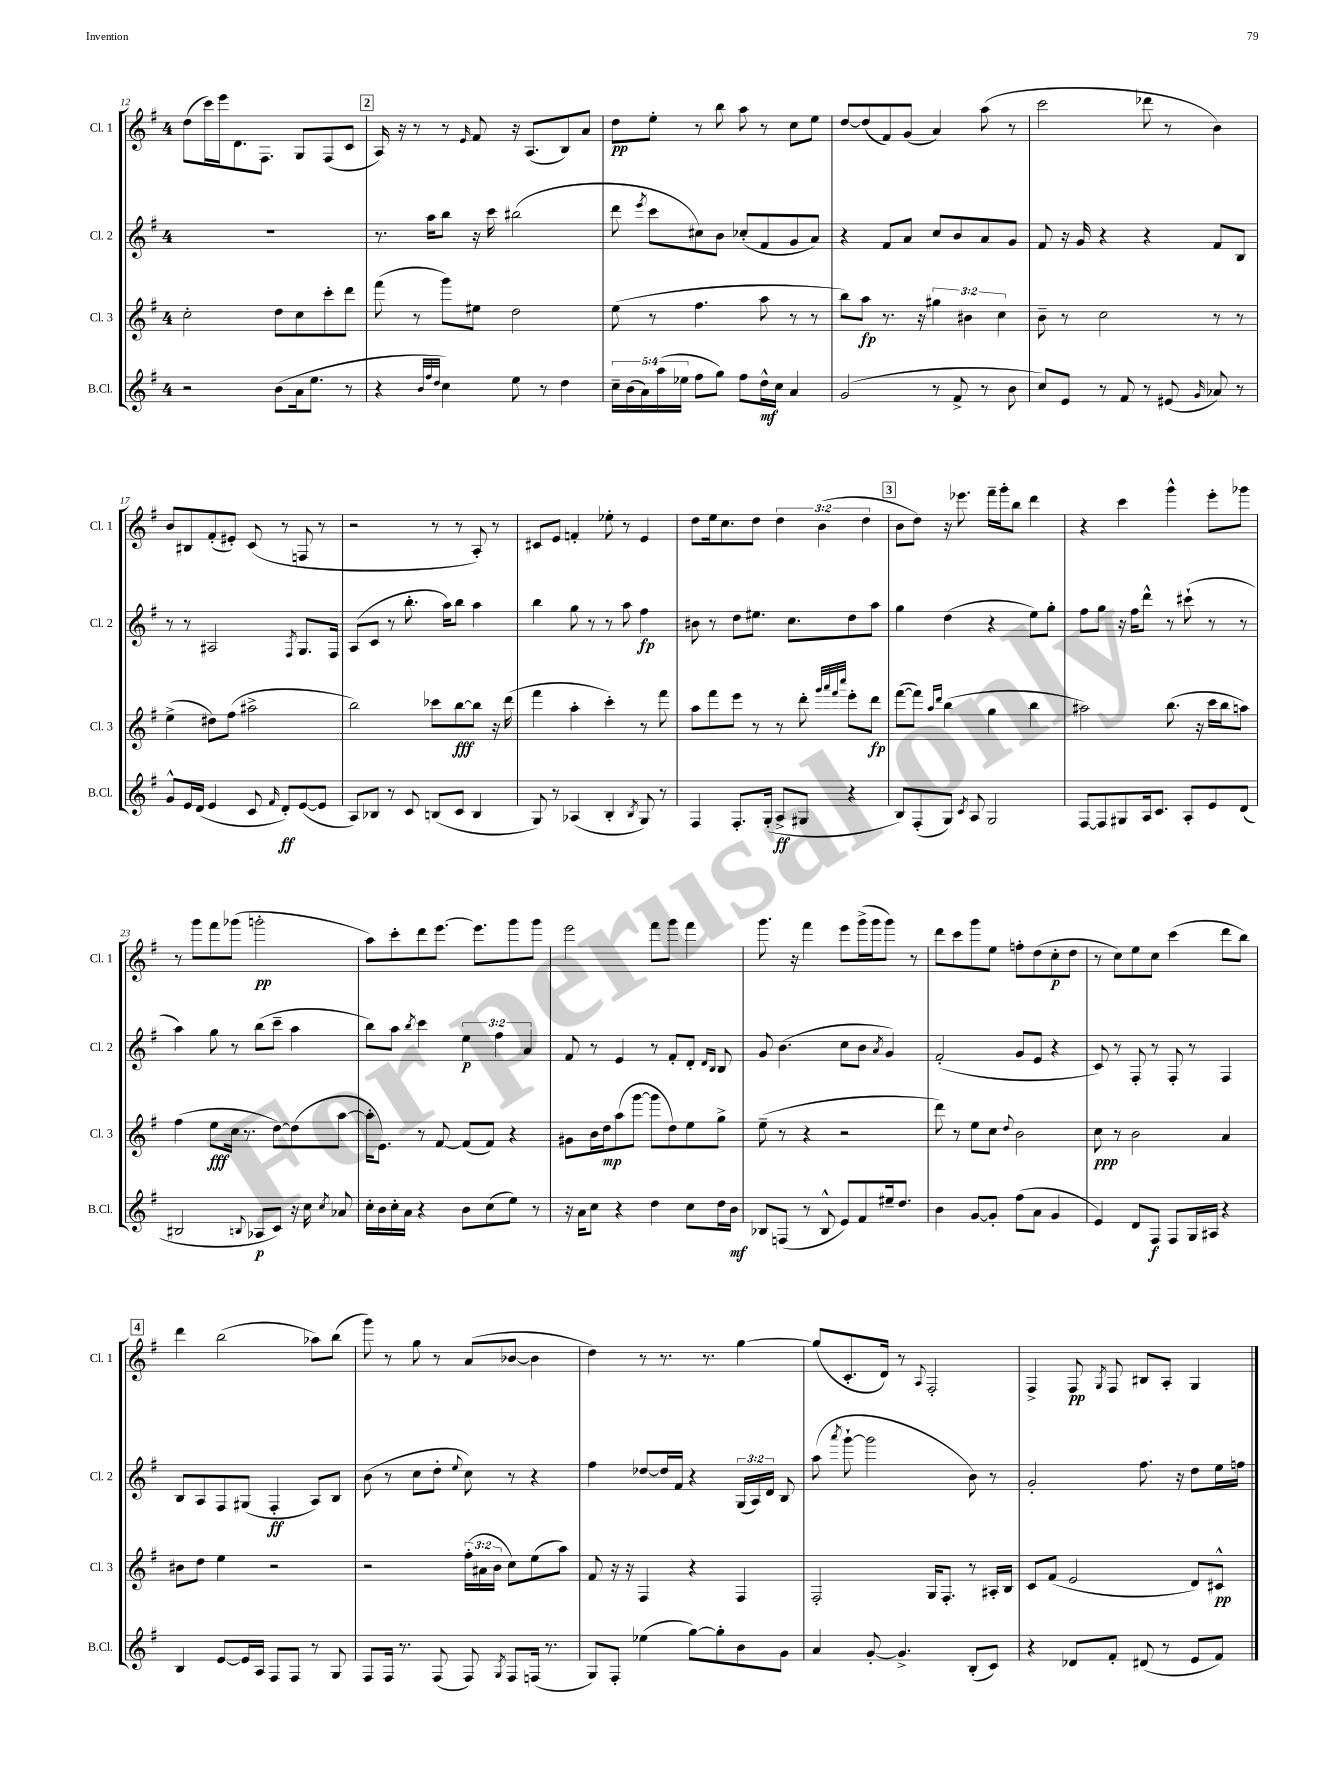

**kern	**kern	**kern	**kern
*staff4	*staff3	*staff2	*staff1
*clefG2	*clefG2	*clefG2	*clefG2
*k[f#]	*k[f#]	*k[f#]	*k[f#]
*M4/4	*M4/4	*M4/4	*M4/4
2r	2cc'	1r	(8dd
.	.	.	16ccc)
.	.	.	16eee
.	.	.	8.d
.	.	.	8.F#
(8b	8dd	.	.
16a	8cc	.	8G
8.ee	.	.	.
.	8ccc'	.	(8F#
8r	8ddd	.	8c
=	=	=	=
4r	(8fff#	8.r	16A)
.	.	.	16r
.	8r	.	8r
.	.	16aa	.
32qqb	.	.	.
32qqff#	.	.	.
32qqdd	.	.	.
4cc)	8ggg)	8bb	8r
.	.	.	16qqe
.	8ee#	16r	8f#
.	.	16ccc	.
8ee	2dd	(2bb#	16r
.	.	.	(8.A
8r	.	.	.
4dd	.	.	8B)
.	.	.	8a
=	=	=	=
20cc~	(8ee	8ddd	8dd
(20b	.	.	.
20a)	.	.	.
.	.	8qeee	.
.	8r	8ccc	8ee'
(20aa	.	.	.
20ee-	.	.	.
8ff#	4.ff#	8cc#)	8r
8gg)	.	8b	8bb
8ff#	.	(8cc-'	8aa
16dd^^	8aa	8f#	8r
16cc	.	.	.
4a	8r	8g	8cc
.	8r	8a)	8ee
=	=	=	=
(2g	8bb)	4r	[8dd
.	8aa	.	(8dd]
.	8.r	8f#	8f#)
.	.	8a	(8g
.	16r	.	.
8r	6gg#	8cc	4a)
8f#^	.	8b	.
.	6b#	.	.
8r	.	8a	(8aa
.	6cc	.	.
8b	.	8g	8r
=	=	=	=
8cc)	8b~	8f#	2ccc
8e	8r	16r	.
.	.	16g	.
8r	2cc	4r	.
8f#	.	.	.
8r	.	4r	8ddd-
(8e#	.	.	8r
16qqg	.	.	.
8a-)	8r	8f#	4b)
8r	8r	8B	.
=	=	=	=
8g^^	(4ee^	8r	8b
16e	.	8r	8B#
(16d	.	.	.
4e	8dd#)	2A#	(8f#'
.	(8ff#	.	8e#')
8c	2aa#^	.	(8c
16qqf#	.	.	.
8d')	.	.	8r
.	.	8qF#	.
([8e	.	8.G	8F
8e]	.	.	8r
.	.	16F#	.
=	=	=	=
8A)	2bb)	(8A	2r
8B-	.	8c	.
8r	.	8r	.
8c	.	8.bb'	.
(8B	8ccc-	.	8r
.	.	16aa)	.
8c	[8bb	8bb	8r
4B	8bb]	4aa	8A')
.	16r	.	8r
.	(16ddd	.	.
=	=	=	=
8G)	4fff#	4bb	8c#
8r	.	.	8e
(4A-	4aa'	8gg	4f'
.	.	8r	.
4B'	4ccc')	8r	8ee-'
.	.	8aa	8r
8qB	.	.	.
8G)	8r	4ff#	4e
8r	8fff#	.	.
=	=	=	=
4F#	8aa	8b#	8dd
.	8fff#	8r	16ee
.	.	.	8.cc
8.F#'	8eee	8dd	.
.	8r	8.ee#	8dd
(16G'	.	.	.
8A^	8r	.	6dd
.	.	8.cc	.
8G#	8ddd'	.	.
.	.	.	(6b
.	32qqggg	.	.
.	32qqaaa	.	.
.	32qqfff#	.	.
.	32qqcccc	.	.
4r	8eee'	8dd	.
.	.	.	6dd
.	8ddd	8aa	.
=	=	=	=
8B)	([8fff#	4gg	8b
(8F#'	8fff#])	.	8dd)
.	16qqaa	.	.
.	16qqddd	.	.
8G)	(4bb	(4dd	16r
.	.	.	8.eee-
8qc	.	.	.
8A	.	.	.
2G	4gg	4r	16fff#~
.	.	.	16ggg'
.	.	.	8bb
.	4bb	8ee)	4ddd
.	.	8gg'	.
=	=	=	=
[8F#	2aa#)	8ff#	4r
8F#]	.	8gg	.
8G#	.	16r	4ccc
.	.	16ff#	.
16A	.	8ddd^^	.
8.c	.	.	.
.	(8.bb	8r	4ggg^^
8A'	.	(8ccc#`	.
.	16r	.	.
8e	16ccc	8r	8eee'
.	16bb	.	.
(8d	8aa)	8r	8ggg-
=	=	=	=
2B#	(4ff#	4aa)	8r
.	.	.	8ggg
.	8ee	8gg	8fff#
.	16cc	8r	(8ggg-
.	8.r	.	.
8qqB	.	.	.
8A-	.	(8bb	2ggg'
8c)	[8dd)	8ccc~	.
16r	(8dd]	4aa	.
16cc	.	.	.
8qcc	.	.	.
8a-	[8aa	.	.
=	=	=	=
16cc'	16aa']	8bb)	8aa)
16b	8.e)	.	.
16cc'	.	8aa	8ccc'
16a	.	.	.
.	.	8qbb	.
4r	8r	4ccc	8ddd
.	[8f#	.	[8.eee
8b	(8f#]	6ee	.
.	.	.	8.eee]
(8cc	8f#)	.	.
.	.	6ff#	.
8ee)	4r	.	8ggg
.	.	6a	.
8r	.	.	8ggg
=	=	=	=
16r	8g#	8f#	2eee
16a	.	.	.
8cc	16b	8r	.
.	16dd	.	.
4r	(8aa	4e	.
.	[8ggg	.	.
4dd	8ggg]	8r	8fff#
.	8dd)	8f#'	8ggg
8cc	8ee	8d'	4fff#
.	.	16qqd	.
.	.	16qqB	.
16dd	8gg^	8B	.
16b	.	.	.
=	=	=	=
8B-	(8ee~	8g	8.ggg
(8F	8r	(4.b	.
.	.	.	16r
8r	4r	.	4fff#
8B-^^	.	.	.
8e)	2r	8cc	8eee
8f#	.	8b	(16ggg^
.	.	.	16ggg
.	.	8qa	.
16ee#~	.	4g)	8ggg)
8.dd	.	.	.
.	.	.	8r
=	=	=	=
4b	8ddd)	(2f#'	8ddd
.	8r	.	8ccc
[8g	8ee	.	8ggg
8g']	8cc	.	8ee
.	8qqdd	.	.
(8ff#	2b	8g	8ff'
8a	.	8e	(8dd
4g	.	4r	8cc'
.	.	.	8dd
=	=	=	=
4e)	8cc	8c)	8r
.	8r	8r	8cc)
8d	2b	8F#'	8ee
8F#	.	8r	8cc
8F#	.	8F#'	(4ccc
16G	.	8r	.
16A#	.	.	.
4r	4a	4F#	8ddd
.	.	.	8bb)
=	=	=	=
4B	8b#	8B	4ddd
.	8dd	8A	.
[8e	4ee	8F#	(2bb
16e]	.	(8G#	.
16A	.	.	.
8F#	2r	4F#'	.
8F#	.	.	.
8r	.	8A)	8aa-)
8G	.	8B	(8bb
=	=	=	=
8F#	2r	(8b	8ggg)
16F#	.	8r	8r
8.r	.	.	.
.	.	8cc	8gg
(8F#	.	8dd'	8r
.	.	8qqee	.
8F#)	(24ff#'	8cc)	(8a
.	24a#	.	.
.	24b	.	.
8qG	.	.	.
8F#	8cc)	8r	[8b-
(16F	(8ee	4r	4b-]
8.r	.	.	.
.	8aa)	.	.
=	=	=	=
8G)	8f#	4ff#	4dd)
8F#'	16r	.	.
.	16r	.	.
(4ee-	4F#	[8dd-	8r
.	.	16dd-]	8.r
.	.	16f#	.
[8gg)	4r	4r	.
.	.	.	8.r
8gg']	.	.	.
8b	4F#	(24G	[4gg
.	.	24A)	.
.	.	24d	.
8g	.	8B	.
=	=	=	=
4a	2F#'	(8aa	(8gg]
.	.	8qaaa	.
.	.	[8ggg`	8.c'
[8g'	.	2ggg]	.
.	.	.	16d)
4.g^]	.	.	8r
.	.	.	8qqA
.	16G	.	2F#'
.	8.F#'	.	.
(8B'	8r	8b)	.
8c)	16A#'	8r	.
.	16B	.	.
=	=	=	=
4r	8c	2g'	4F#^
.	(8f#	.	.
8d-	2e	.	8F#
.	.	.	8qG
8f#'	.	.	8F#
(8d#	.	8.ff#	8B#
8r	.	.	8A'
.	.	16r	.
8e	8d)	8dd	4G
8f#)	8c#^^	16ee	.
.	.	16ff	.
==	==	==	==
*-	*-	*-	*-
